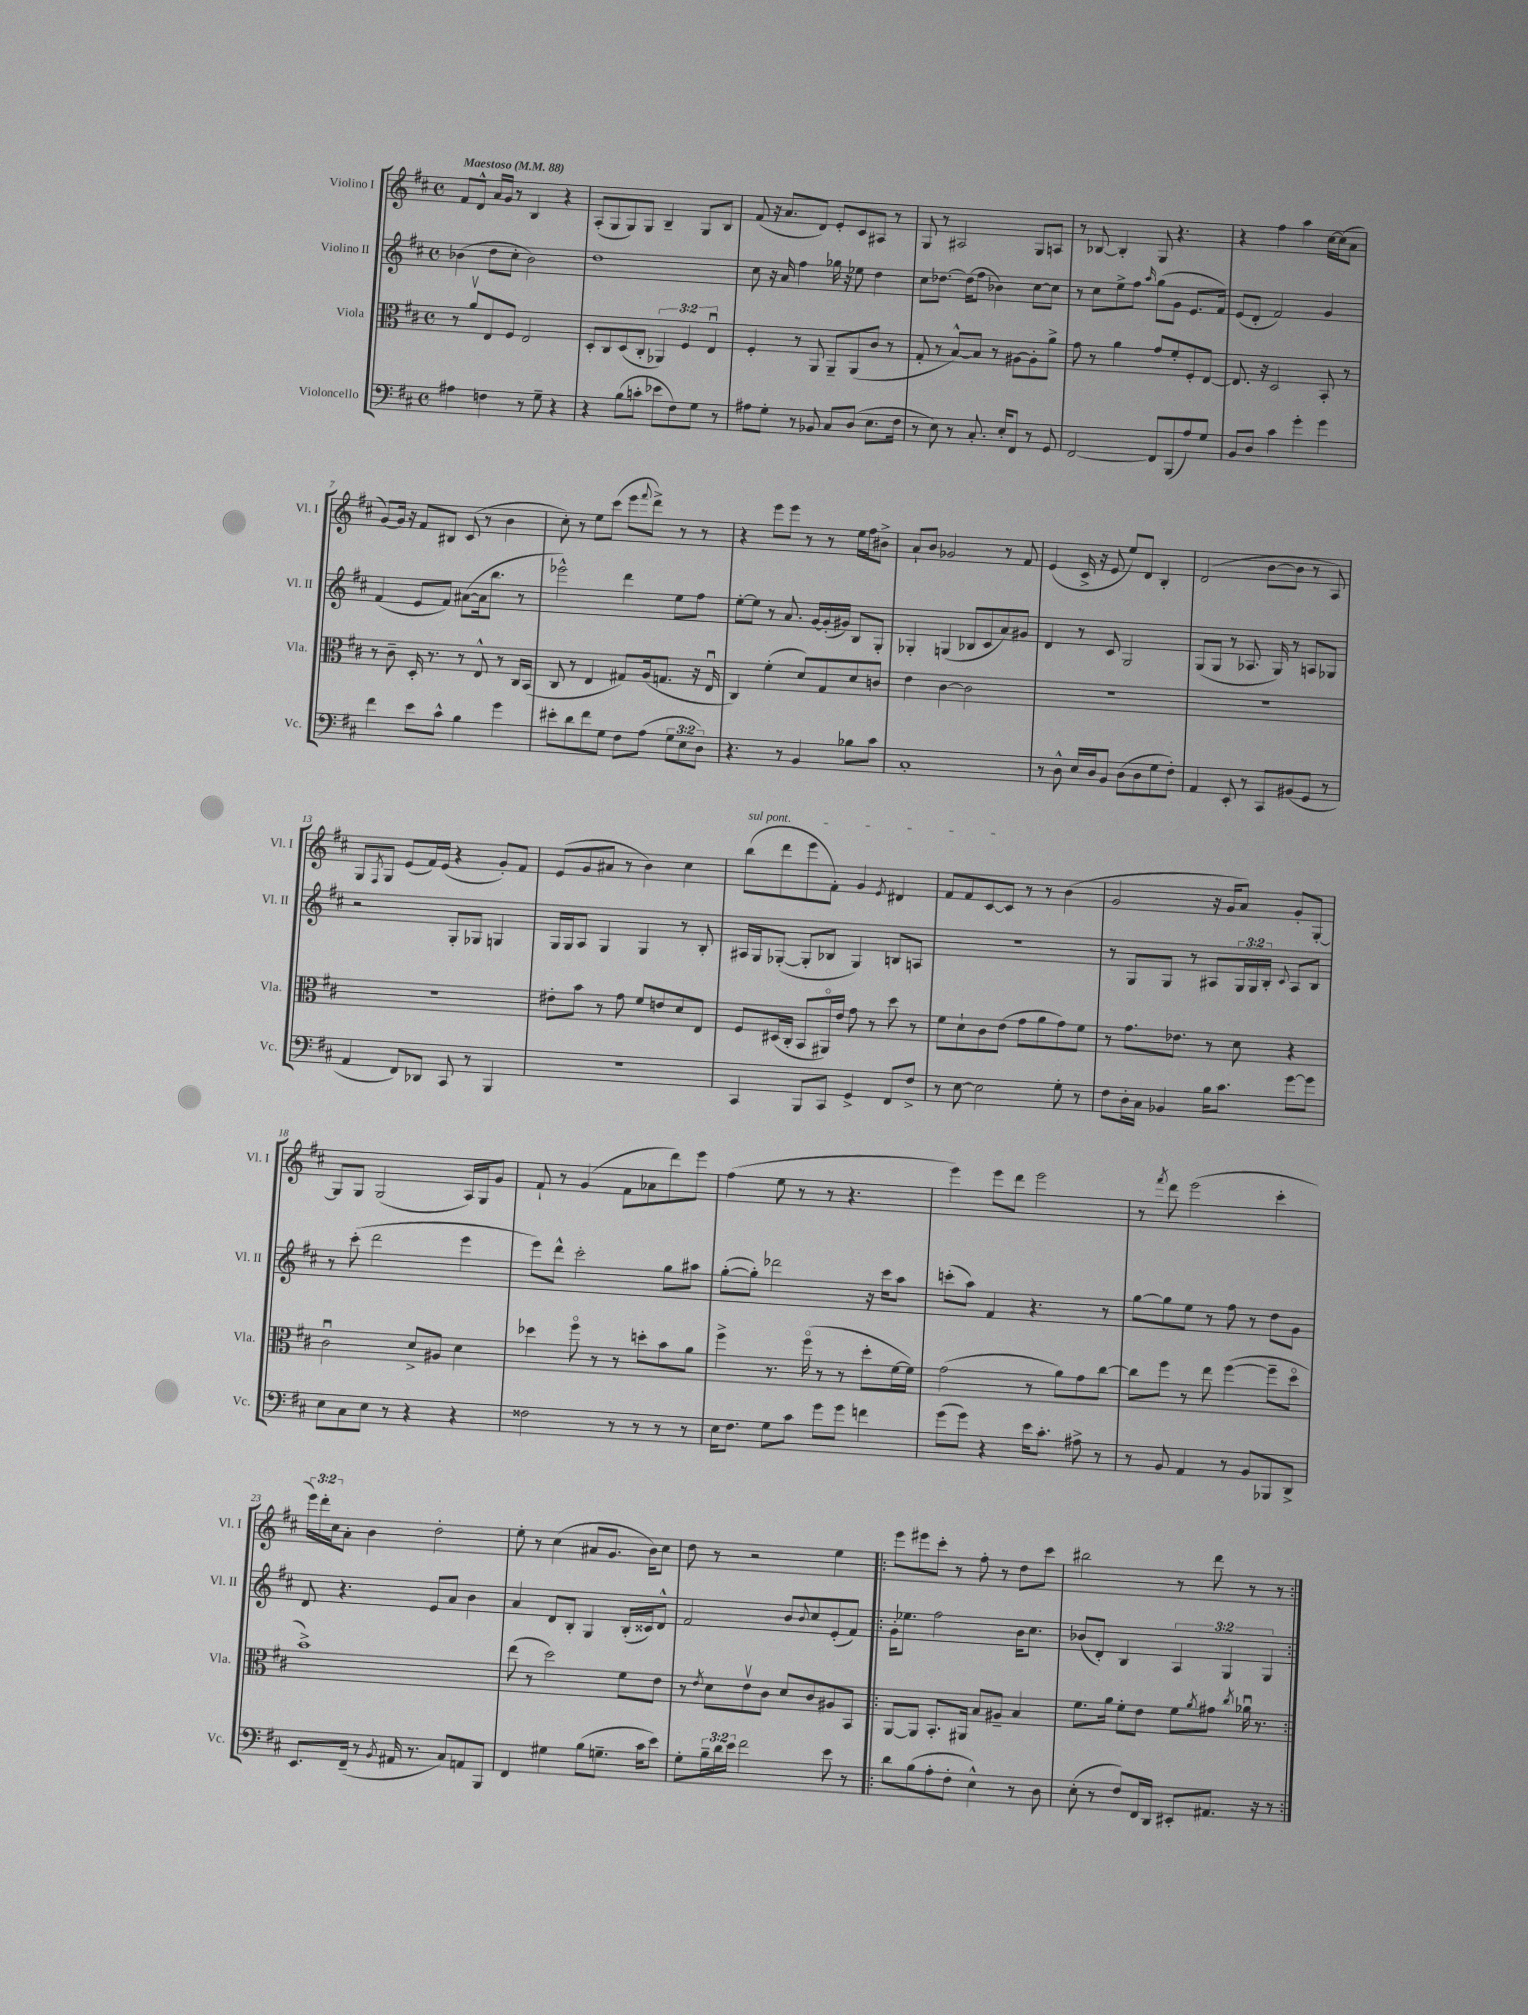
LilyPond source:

<<
\new StaffGroup <<
\new Staff = "s0" \with { instrumentName = "Violino I" shortInstrumentName = "Vl. I" } {
    \clef treble \key d \major \defaultTimeSignature \time 4/4 \override Staff.TupletNumber.text = #tuplet-number::calc-fraction-text \tempo "Maestoso" 4 = 88
    fis'8 d'8-^ a'16 g'16 r8 b4 r4 |
    a8-.( g8 g8) g8 b4-- g8 b8 |
    fis'8( r16 a'8. d'8) e'8-. cis'8 ais8 r8 |
    g8 r8 ais2 g8 a8 |
    r8 bes8~ bes4-. g8 r4. |
    r4 fis''4 a''4 cis''16~ cis''16( a'8 |
    g'8~) g'16 r16 fis'8 bis8 cis'8( r8 b'4 |
    cis''8-.) r8 e''8 cis'''8( e'''8 \appoggiatura { fis'''8 } d'''8->) r8 r8 |
    r4 e'''8 e'''8 r8 r8 e''16 fis''16 bis'8-> |
    a'8-! b'8 ges'2 r8 fis'8 |
    e'4( cis'16-> r16 e'8 e''8) d'8 b4-. |
    d'2( b'8~ b'8 r8 a8) |
    g8 \acciaccatura { fis8 } g8 e'8( fis'16) e'16( r4 g'8-.) fis'8 |
    e'8( g'8 ais'8 r8 b'4) cis''4 |
    \once \override TextSpanner.bound-details.left.text = \markup { \italic "sul pont." } b''8\startTextSpan( d'''8 e'''8 fis'8-.) g'4 \acciaccatura { e'8 } dis'4 |
    fis'8 fis'8 cis'8~ cis'8\stopTextSpan r8 r8 b'4( |
    g'2 r16 g'16 a'8) g'8-. g8~-. |
    g8 g8 g2( a16) g16 g'8 |
    fis'8-! r8 g'4( fis'8 aes'8 d'''8) e'''8 |
    fis''4( e''8 r8 r8 r4. |
    e'''4) e'''8 d'''8 e'''2 |
    r8 \acciaccatura { fis'''8 } d'''8 e'''2( cis'''4-. |
    \tuplet 3/2 { e'''16) d'''16-. cis''16 } a'8-. b'4 d''2-. |
    e''8-. r8 cis''4( ais'8 g'8. b'16) cis''8 |
    d''8 r8 r2 e''4 |
    \repeat volta 2 { e'''8 eis'''8 cis'''8-. r8 fis''8-. r8 d''8 cis'''8 |
    bis''2 r8 d'''8 r8 r8 | }
}
\new Staff = "s1" \with { instrumentName = "Violino II" shortInstrumentName = "Vl. II" } {
    \clef treble \key d \major \defaultTimeSignature \time 4/4 \override Staff.TupletNumber.text = #tuplet-number::calc-fraction-text
    bes'4( d''8 cis''8-. bes'2) |
    d''1 |
    cis''8 r16 a'16 fis''4 ges''16 r16 ees''8 d''4 |
    cis''8 des''8.~ des''16( fis''8 bes'4) cis''8~ cis''8 |
    r8 cis''8 e''8-> fis''8 \grace { a''16 } g''8( g'8 e'8. fis'16) |
    e'8( d'8-. fis'2) g'4 |
    fis'4( e'8 fis'8) ais'8~( ais'16 b''8. r8 |
    ees'''2-^) d'''4 e''8 fis''8 |
    e''8~-. e''8 r8 a'8. g'16~ g'16-.( gis'16) b8 g8-. |
    ges4-. g4( bes8 cis'8 a'8) gis'8 |
    d'4 r8 cis'8 g2 |
    g8( g8 r8 aes8. g16) r8 a8 ges8 |
    r2 g8-. ges8 g4 |
    g16 g16 a8 g4 g4 r8 b8-. |
    ais16 g16 ges8~-.( ges8-. bes8 ges4) b8 a8 |
    R1 |
    r8 g8 g8 r8 ais8 \tuplet 3/2 { g16 g16 b16-. } \appoggiatura { cis'8 } ais8 b8 |
    r8 cis'''8-.( d'''2 e'''4 |
    e'''8) d'''8-^ cis'''2-. g''8 ais''8 |
    g''8~-.( g''8-.) des'''2 r16 cis'''16 a''8 |
    c'''8-.( a''8) fis'4 r4. r8 |
    g''8~ g''8 e''8 r8 fis''8 r8 d''8 g'8 |
    d'8 r4. e'8 a'8 b'4 |
    a'4 d'8 b8-. g4 b16-.( cisis'16) d'8-^ |
    fis'2 b'8 \appoggiatura { b'8 } cis''8 e'8-.( fis'8) |
    \repeat volta 2 { g'16-. ees''8. fis''2 b'16 cis''8. |
    bes'8( d'8-.) b4 \tuplet 3/2 { a4 g4 g4 } | }
}
\new Staff = "s2" \with { instrumentName = "Viola" shortInstrumentName = "Vla." } {
    \clef alto \key d \major \defaultTimeSignature \time 4/4 \override Staff.TupletNumber.text = #tuplet-number::calc-fraction-text
    r8 a'8\upbow e8 fis8 e2 |
    d8-. cis8 d8( cis8-. \tuplet 3/2 { aes,4) fis4 e4\downbow } |
    fis4-. r8 a,8 a,8-- a,8( cis'8 r8 |
    g8-. r8 b8~-^) b8 r8 ais8~ ais8-. a'8-> |
    g'8 r8 a'4 g'8 fis'8-. fis8-. e8~ |
    e8. r16 d2 b,8-. r8 |
    r8 cis'8-- d16-. r8. r8 e8-^ r8 cis16 b,16( |
    cis8 r8 e4 gis8) a16( g8. r16 e16\downbow |
    cis4) fis'4-.( d'8) g8 d'8 c'8 |
    e'4 cis'4~ cis'2 |
    R1 |
    R1 |
    R1 |
    eis'8-. b'8 r8 g'8 fis'8 e'8 d'8 e8 |
    fis8 dis16( cis16-. b,8 ais,16\flageolet) e'16 g'8 r8 d''8 r8 |
    fis'8 d'8-! cis'8 e'8( g'8 a'8 g'8) fis'8 |
    r8 g'8. ees'8. r8 d'8 r4 |
    cis'2\downbow d'8-> ais8 d'4 |
    des''4 fis''8\flageolet r8 r8 d''8-. b'8 a'8 |
    fis''4-> r8. fis''16\flageolet( r8 r8 d''8-. fis'16~ fis'16) |
    g'2( r8 a'8) g'8 cis''8~ |
    cis''8 fis''8 r8 e''8 fis''4~( fis''8-- d''8\flageolet |
    b'1->) |
    e''8( r8 d''2) fis'8 e'8 |
    r8 \acciaccatura { e'8 } d'8 e'8\upbow cis'8 d'8 cis'8 ais8 b,8 |
    \repeat volta 2 { a,8~ a,8 b,8.-. ais,16 b8 ais8-- b4 |
    fis'8. a'16 fis'8-. e'8 fis'8 \acciaccatura { a'8 } gis'8 \acciaccatura { cis''8 } aes'16\downbow r8. | }
}
\new Staff = "s3" \with { instrumentName = "Violoncello" shortInstrumentName = "Vc." } {
    \clef bass \key d \major \defaultTimeSignature \time 4/4 \override Staff.TupletNumber.text = #tuplet-number::calc-fraction-text
    ais4 f4 r8 g8-- r4 |
    r4 b8( c'8-. ees'8 fis8) g8 r8 |
    ais8 g8-. r8 bes,8 cis8 d8( e8. fis16 |
    r8 e8) r8 cis8.-. e16-. fis,8 r8 g,8 |
    fis,2~ fis,8 b,,8( a8) g8 |
    b,8 d8 cis'4 g'4-. g'4 |
    fis'4 e'8 cis'8-^ b4 g'4 |
    eis'8-. d'8 fis'8 g8 fis8 a8( \tuplet 3/2 { g8 e8 d8) } |
    r4. r8 b,4 bes8 cis'8 |
    cis1-. |
    r8 d8-^ e16 d16 b,8 d8( d8 g8 fis8-.) |
    a,4 e,8-. r8 cis,8 bis,8( g,8 r8 |
    a,4 fis,8) des,8 cis,8 r8 b,,4 |
    R1 |
    cis,4 b,,8 cis,8 g,4-> fis,8 fis8-> |
    r8 e8~ e2 g8-. r8 |
    fis8 d16-. cis16 bes,4 b16 cis'8. g'8~ g'8 |
    e8 cis8 e8 r8 r4 r4 |
    fisis2 r8 r8 r8 r8 |
    e16 fis8. g8 cis'8 g'8 g'8 f'4 |
    g'8( g'8) r4 e'16 cis'8.-. ais8-> r8 |
    r8 b,8 a,4 r8 b,8 bes,,8 d,8-> |
    e,8. fis,16--( r8 \acciaccatura { b,8 } ais,16 r8. cis8) a,8 b,,8 |
    fis,4 gis4 b8( g8.-- cis'16 e'8) |
    g8-. \tuplet 3/2 { b16-- d'16 e'16 } fis'2 e'8 r8 |
    \repeat volta 2 { d'8 b8( a8-. fis8-. e4-^) r8 d8 |
    e8-.( r8 fis8) fis,16 d,16 eis,8-. ais,8. r16 r8 | }
}
>>
>>
